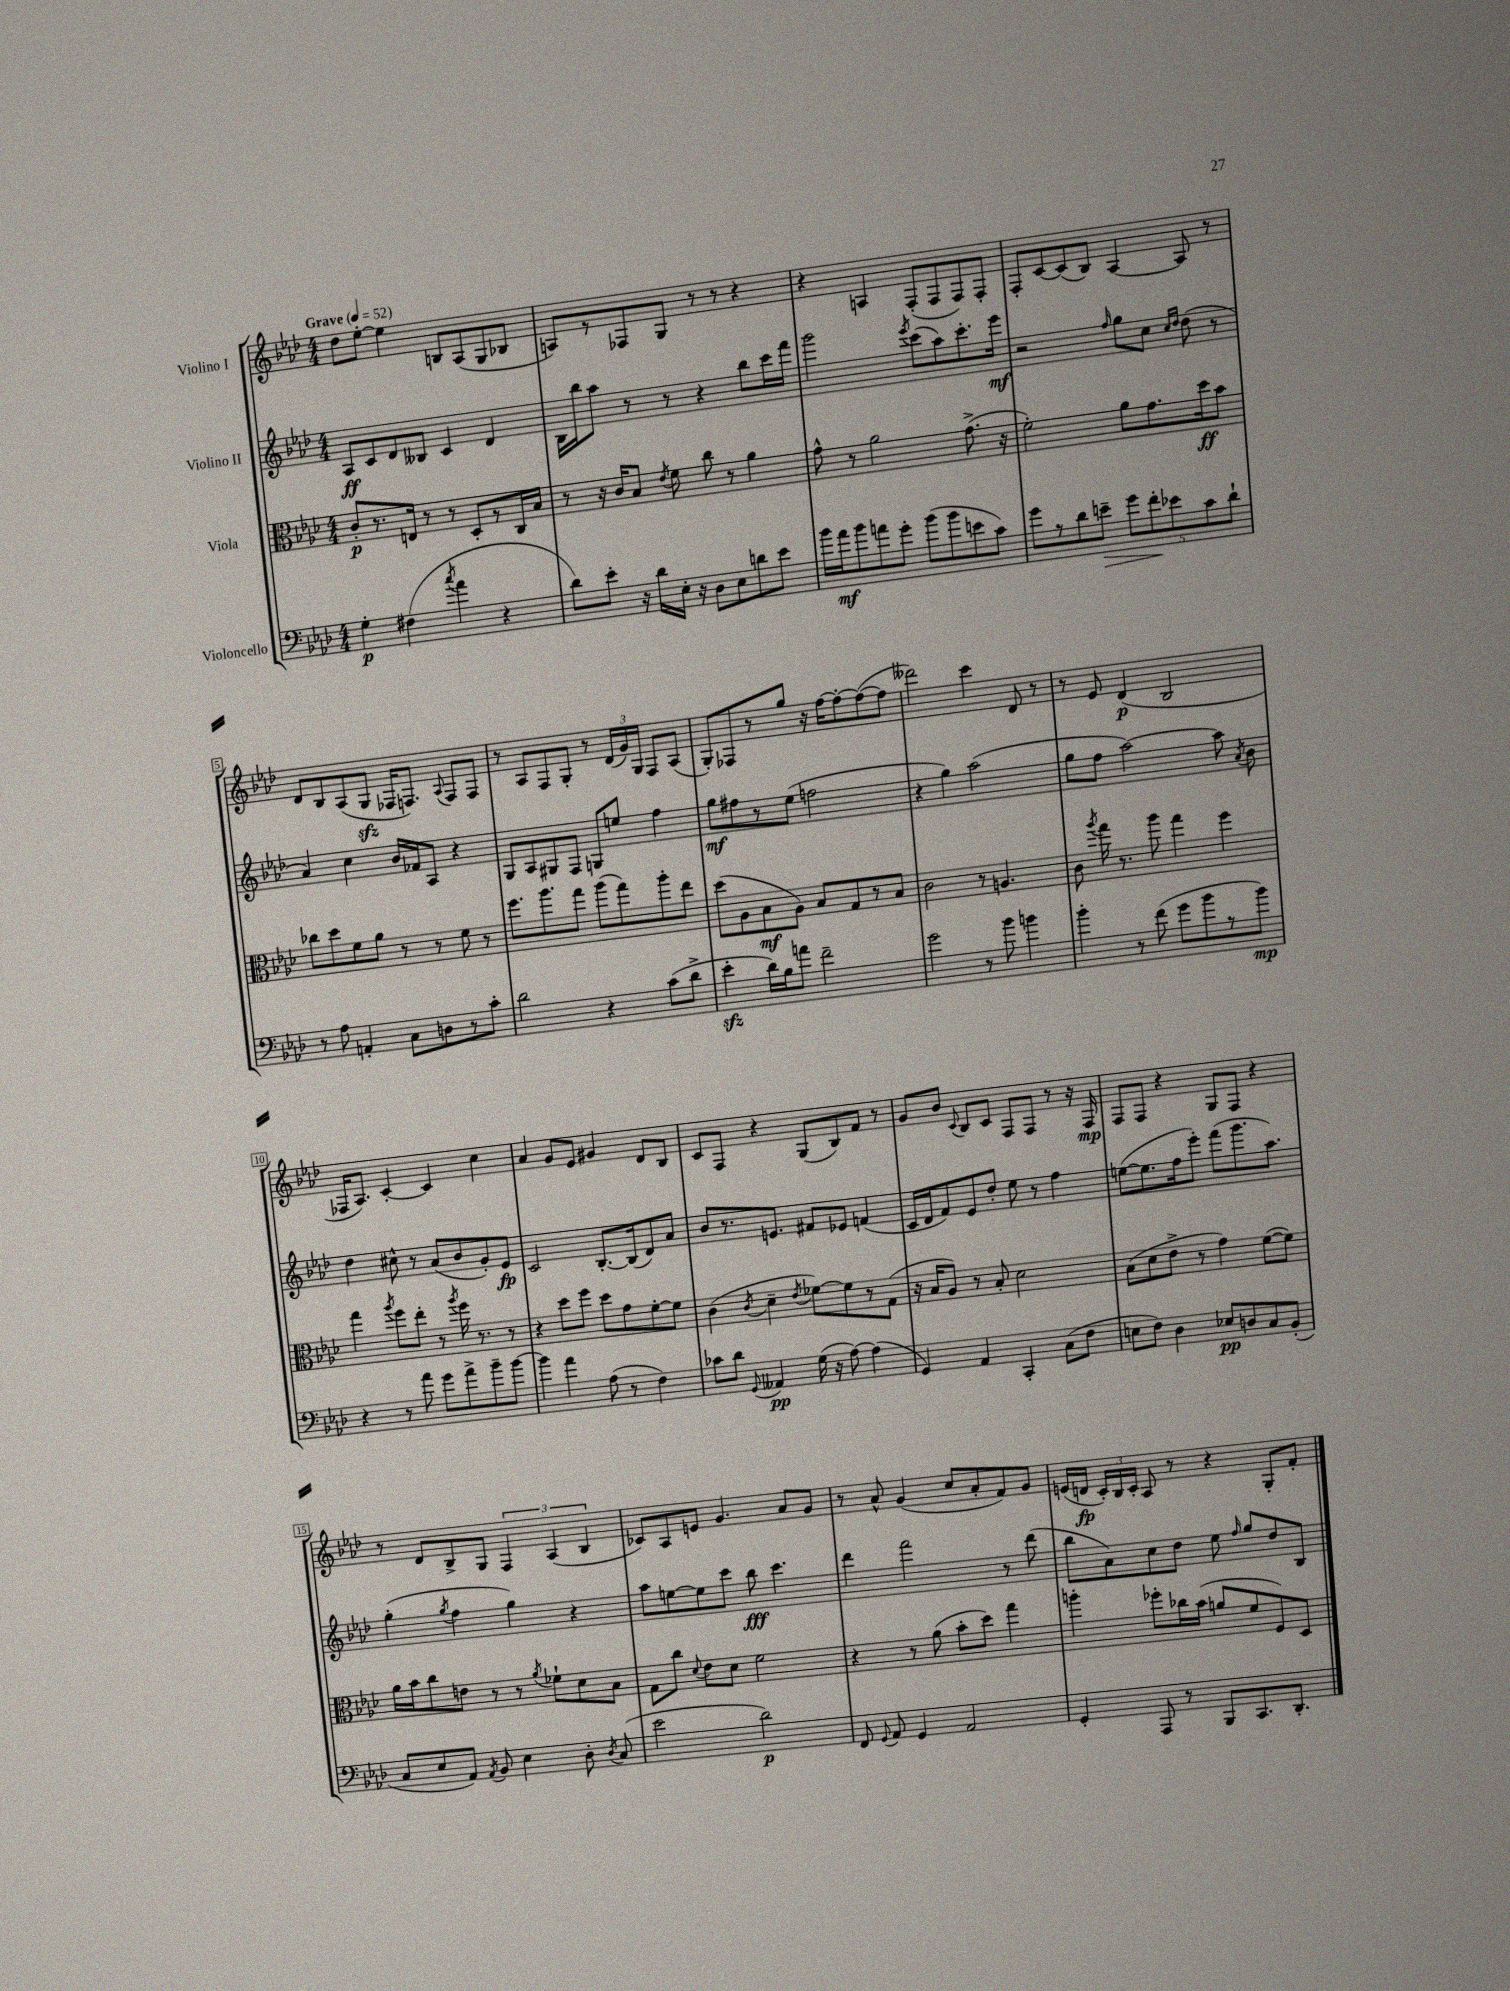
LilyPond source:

<<
\new StaffGroup <<
\new Staff = "s0" \with { instrumentName = "Violino I" } {
    \clef treble \key aes \major \numericTimeSignature \time 4/4 \tempo "Grave" 4 = 52
    \autoBeamOff des''8[ ees''8]~-. ees''4 b8[ aes8( g8 bes8] |
    a8[) r8 fes8 g8] r8 r8 r4 |
    r4 a4 f8[-.( f8 f8) f8]-. |
    f8[-. c'8~ c'8( bes8]) aes4~ aes8 r8 |
    des'8[ bes8 aes8( g8]\sfz fes16[ f8.]) \appoggiatura { aes8 } f8[ f8] |
    r8 aes8[ f8 g8]-. r8 \tuplet 3/2 { des'16[( g'16) g16] } f8[ aes8]( |
    g8[-.) fes8 r8 g''8] r16 f''16[~ f''8~-. f''8~( f''8] |
    deses'''2) c'''4 des'8 r8 |
    r8 ees'8 des'4\p( bes2 |
    fes16[ aes8.]) c'4~-. c'4 c''4 |
    aes'4 g'8[ ees'8] gis'4 des'8[ bes8] |
    c'8[ f8] r4 g8[( bes8) f'8] r8 |
    g'8[ bes'8] \appoggiatura { c'8 } bes8[ c'8] f8[ f8] r8 r16 f16\mp |
    f8[ f8] r4 g8[ f8] r4 |
    r8 des'8[ bes8-> g8] \tuplet 3/2 { f4 aes4( bes4 } |
    ces'8[) aes8 e'8] g'4. aes'8[ g'8] |
    r8 aes'8-^ g'4( c''8[ aes'8-. f'8) g'8] |
    e'16[( d'16]\fp \tuplet 3/2 { c'16[-.) bes16 c'16]-. } aes8 r8 r4 g8[-. f'8]-. \bar "|." |
}
\new Staff = "s1" \with { instrumentName = "Violino II" } {
    \clef treble \key aes \major \numericTimeSignature \time 4/4
    \autoBeamOff aes8[\ff c'8 des'8 beses8] c'4 des'4 |
    bes16[ bes''16 aes''8] r8 r8 r4 bes''8[ c'''16 f'''16] |
    g'''2 \acciaccatura { ees'''8 } c'''8[( aes''8) c'''8.-. ees'''16]\mf |
    r2 \grace { f''16 } g''8[ c''8] \grace { c''16[ des''16] } des''8( r8 |
    aes'4) c''4 bes'16[ fes'16 aes8] r4 |
    g8[ aes8 gis8 f8] g8[ e''8] f''4 |
    g''8[\mf fis''8 r8 ees''8]( f''2 |
    r4 g''4) aes''2( |
    g''8[ f''8] aes''2~) aes''8 \acciaccatura { aes'8 } bes'8 |
    des''4 cis''8-^ r8 aes'8[( bes'8 g'8-.) ees'8]\fp |
    c'2 bes8.[~-. bes16( des'8) aes'8] |
    bes'8[ r8. e'8.] fis'8[ ees'8] f'4( |
    c'16[ des'16 f'8) ees'8 des''8]-. ees''8 r8 f''4 |
    e''8[~( e''8. f''16 ees'''8]-.) f'''8[( g'''8. aes''8.]) |
    g''4-.( \acciaccatura { g''8 } f''4 g''4) r4 |
    aes''8[ e''8~ e''8 c'''8] bes''8\fff c'''4. |
    des'''4 f'''2 r8 des'''8( |
    bes''8[ aes'8) c''8 des''8] ees''8 \grace { f''16 } g''8[ des''8 bes8] \bar "|." |
}
\new Staff = "s2" \with { instrumentName = "Viola" } {
    \clef alto \key aes \major \numericTimeSignature \time 4/4
    \autoBeamOff c'8[-.\p r8. e16] r8 r8 des8[-. r8 c16 bes16] |
    r8 r16 c'16[ bes8] \acciaccatura { ees'8 } f'8 c''8 r8 aes'4 |
    g'8-^ r8 aes'2 g'8.->( r16 |
    f'2-.) aes'8[ g'8. des''16\ff bes'8] |
    ces''8[ des''8 f'8 aes'8] r8 r8 f'8 r8 |
    f''8.[ aes''8. g''8] aes''8[( g''8) aes''8-. ees''8] |
    des''8[( aes8 bes8\mf aes8]) bes8[ g8 r8 bes8] |
    c'2 r8 a4. |
    c'8 \acciaccatura { aes''8 } g''16 r8. aes''8 g''4 f''4 |
    g''4 \acciaccatura { aes''8 } f''8[ ees''8]-. r8 \acciaccatura { aes''8 } f''16 r8. r8 |
    r4 des''8[ f''8] des''8[ g'8 f'8~-. f'8] |
    c'4( \acciaccatura { c'8 } des'4-- \acciaccatura { ees'8 } fes'8[~) fes'8 r8 g8]( |
    r16 bes16[ aes8]) r8 bes8-. des'2 |
    bes8[( des'8 ees'8]-> r8 g'4) f'8[~( f'8]) |
    aes'16[ bes'16 c''8 e'8] r8 r8 \acciaccatura { aes'8 } fes'8[-! des'8 bes8] |
    g8[ c''8] \appoggiatura { des'8 } ees'8[ des'8] f'2 |
    r4 r8 aes'8( bes'8[-. des''8]) g''4 |
    a''4-. fes''8[-. ces''16 bes'16]( a'8[ f'8 f8) des8] \bar "|." |
}
\new Staff = "s3" \with { instrumentName = "Violoncello" } {
    \clef bass \key aes \major \numericTimeSignature \time 4/4
    \autoBeamOff g4-.\p fis4( \acciaccatura { c''8 } aes'4 r4 |
    des'8[) ees'8]-. r16 des'16[ ees16]-. r16 des8[ ees8 d'8 ees'8] |
    bes'16[ aes'16\mf bes'8 a'8 g'8]-. bes'8[( bes'8 e'8 c'8]) |
    g'8[ r8 des'8 e'8]--\> \tuplet 5/4 { g'8[ f'8-.\! ees'8 c'8 des'8]-! } |
    r8 aes8 a,4-. c8[ d8 r8 c'8]-. |
    des'2 r4 c'8[( des'8]-> |
    ees'4-.\sfz des'16[) bes16 a'8] f'2-- |
    g'2 r8 bes'8 b'4 |
    bes'4-. r8 f'8( g'8[ bes'8 r8 bes'8]\mp) |
    r4 r8 aes'8 g'8[ aes'8-> bes'8-- bes'8]~ |
    bes'4 aes'4 aes8( r8 f4) |
    ces'8[ des'8] \appoggiatura { g,8 } aeses,4\pp g16( r16 aes8~) aes4( |
    g,4) aes,4 c,4-. c8[( f8] |
    e8[ f8]) des4 ees8[\pp d8 c8 bes,8]-.( |
    c8[ ees8 aes,8]) \acciaccatura { aes,8 } bes,8 ees4 des8-. \acciaccatura { des8 } c8( |
    ees'2 des'2\p) |
    f,8 \appoggiatura { g,8 } aes,8 g,4 aes,2 |
    g,4-. aes,,8 r8 bes,,8[ c,8. des,8.]-. \bar "|." |
}
>>
>>
\layout { \context { \Score \override BarNumber.stencil = #(make-stencil-boxer 0.1 0.3 ly:text-interface::print) } }
